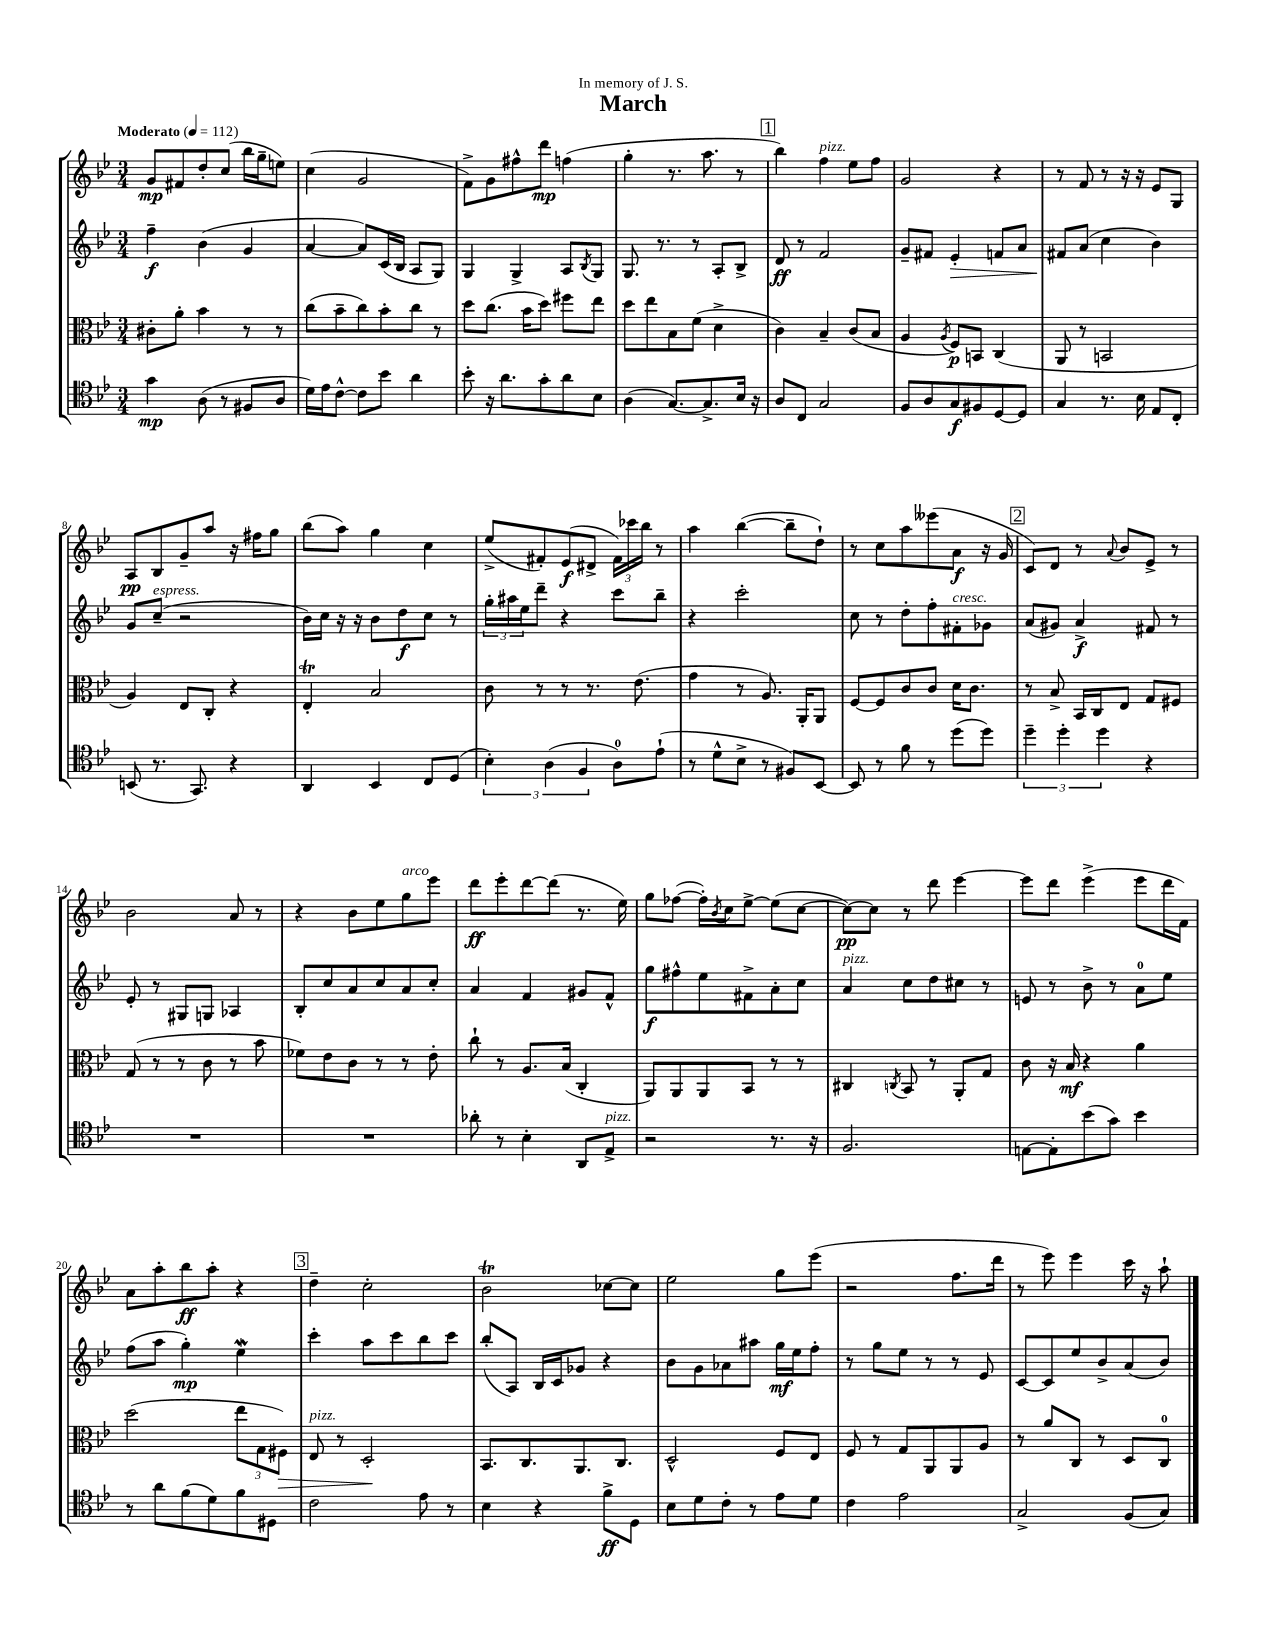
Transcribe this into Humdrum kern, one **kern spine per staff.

**kern	**dynam	**kern	**dynam	**kern	**dynam	**kern	**dynam
*part4	*part4	*part3	*part3	*part2	*part2	*part1	*part1
*staff4	*staff4	*staff3	*staff3	*staff2	*staff2	*staff1	*staff1
*clefC4	*	*clefC3	*	*clefG2	*	*clefG2	*
*k[b-e-]	*	*k[b-e-]	*	*k[b-e-]	*	*k[b-e-]	*
*M3/4	*	*M3/4	*	*M3/4	*	*M3/4	*
*MM112	*	*MM112	*	*MM112	*	*MM112	*
=1	=1	=1	=1	=1	=1	=1	=1
!	!	!	!	!	!	!LO:TX:a:B:t=Moderato	!
4g\	mp	8c#X'\L	.	4ff~\	f	8g/L	mp
.	.	8a'\J	.	.	.	8f#X/	.
(8A\	.	4b-\	.	(4b-\	.	8dd'/	.
8r	.	.	.	.	.	(8cc/J	.
8F#X/L	.	8r	.	4g/	.	16bb-\LL	.
.	.	.	.	.	.	16gg~\J	.
8A/J	.	8r	.	.	.	8een\J)	.
=2	=2	=2	=2	=2	=2	=2	=2
16d\LL)	.	(8cc\L	.	[4a/	.	(4cc\	.
16e-\J	.	.	.	.	.	.	.
[8c^^\J	.	8b-~\	.	.	.	.	.
8c\L]	.	8cc\)	.	8a/L])	.	2g/	.
8b-\J	.	8b-'\	.	(16c/L	.	.	.
.	.	.	.	16B-/JJ	.	.	.
4a\	.	8cc\J	.	8A/L	.	.	.
.	.	8r	.	8G/J)	.	.	.
=3	=3	=3	=3	=3	=3	=3	=3
8b-'\	.	8dd\L	.	4G/	.	8f^\L)	.
16r	.	(8.cc\J	.	.	.	8g\	.
8.a\L	.	.	.	.	.	.	.
.	.	.	.	4G^/	.	8ff#X^^\	.
.	.	16b-\KL	.	.	.	.	.
8g'\	.	8dd\J)	.	.	.	8ddd\J	mp
8a\	.	8ff#X\L	.	8A/L	.	(4ffn\	.
.	.	.	.	8qB-/	.	.	.
8B-\J	.	8ee-\J	.	8G/J	.	.	.
=4	=4	=4	=4	=4	=4	=4	=4
(4A\	.	8dd\L	.	8.G/	.	4gg'\	.
.	.	8ee-\	.	.	.	.	.
.	.	.	.	8.r	.	.	.
[8.G/L)	.	8B-\	.	.	.	8.r	.
.	.	(8f\J	.	8r	.	.	.
8.G^/]	.	.	.	.	.	8.aa\	.
.	.	4d^\	.	8A'/L	.	.	.
16B-/Jk	.	.	.	8B-^/J	.	8r	.
16r	.	.	.	.	.	.	.
!!LO:REH:place=s1:t=1
=5	=5	=5	=5	=5	=5	=5	=5
8A/L	.	4c\)	.	8d/	ff	4bb-\)	.
8C/J	.	.	.	8r	.	.	.
!	!	!	!	!	!	!LO:TX:a:i:t=pizz.	!
2G/	.	4B-~/	.	2f/	.	4ff\	.
.	.	(8c/L	.	.	.	8ee-\L	.
.	.	8B-/J	.	.	.	8ff\J	.
=6	=6	=6	=6	=6	=6	=6	=6
8F/L	.	4A/	.	8g~/L	.	2g/	.
8A/	.	.	.	8f#X/J	.	.	.
.	.	8qA/	.	.	.	.	.
!	!	!	!	!	!LO:HP:b	!	!
8G/	f	8F/L)	p	4e-'/	>	.	.
8F#X/	.	8BBn/J	.	.	.	.	.
[8D/	.	(4C/	.	8fn/L	.	4r	.
8D/J]	.	.	.	8a/J	.	.	.
=7	=7	=7	=7	=7	=7	=7	=7
4G/	.	8AA/	.	8f#X/L	.	8r	.
.	.	8r	.	(8a/J	]	8f/	.
8.r	.	2BBn/	.	4cc\	.	8r	.
.	.	.	.	.	.	16r	.
16B-\	.	.	.	.	.	16r	.
8E-/L	.	.	.	4b-\)	.	8e-/L	.
8C'/J	.	.	.	.	.	8G/J	.
!!LO:LB:g=z
=8	=8	=8	=8	=8	=8	=8	=8
(8BBn/	.	4A/)	.	8g/L	.	8A/L	pp
!	!	!	!	!LO:TX:a:i:t=espress.	!	!	!
8.r	.	.	.	(8cc~/J	.	8B-/	.
.	.	8E-/L	.	2r	.	8g~/	.
8.GG/)	.	.	.	.	.	.	.
.	.	8C'/J	.	.	.	8aa/J	.
4r	.	4r	.	.	.	16r	.
.	.	.	.	.	.	16ff#X\KL	.
.	.	.	.	.	.	8gg\J	.
=9	=9	=9	=9	=9	=9	=9	=9
4AA/	.	4E-T'/	.	16b-\LL)	.	(8bb-\L	.
.	.	.	.	16cc\JJ	.	.	.
.	.	.	.	16r	.	8aa\J)	.
.	.	.	.	16r	.	.	.
4BB-/	.	2B-/	.	8b-\L	.	4gg\	.
.	.	.	.	8dd\	f	.	.
8C/L	.	.	.	8cc\J	.	4cc\	.
(8D/J	.	.	.	8r	.	.	.
=10	=10	=10	=10	=10	=10	=10	=10
6B-'\)	.	8c\	.	24gg'\LL	.	(8ee-^/L	.
.	.	.	.	24aa#X\	.	.	.
.	.	.	.	24ee-\J	.	.	.
.	.	8r	.	8ddd~\J	.	8f#X'/)	.
(6A\	.	.	.	.	.	.	.
.	.	8r	.	4r	.	(8e-/	f
6F/	.	.	.	.	.	.	.
.	.	8.r	.	.	.	8d#X^/J	.
8A\L)	.	.	.	8ccc\L	.	24f#\LL)	.
.	.	.	.	.	.	24ccc-X\	.
.	.	(8.e-\	.	.	.	.	.
.	.	.	.	.	.	24bb-\JJ	.
(8e-`\J	.	.	.	8bb-~\J	.	8r	.
=11	=11	=11	=11	=11	=11	=11	=11
8r	.	4g\	.	4r	.	4aa\	.
8d^^\L	.	.	.	.	.	.	.
8B-^\J	.	8r	.	2ccc'\	.	([4bb-\	.
8r	.	8.A/)	.	.	.	.	.
8F#X/L)	.	.	.	.	.	8bb-~\L]	.
.	.	16AA'/KL	.	.	.	.	.
[8BB-/J	.	8AA/J	.	.	.	8dd`\J)	.
=12	=12	=12	=12	=12	=12	=12	=12
8BB-/]	.	[8F/L	.	8cc\	.	8r	.
8r	.	8F/]	.	8r	.	8cc\L	.
8f\	.	8c/	.	8dd'\L	.	8aa\	.
8r	.	8c/J	.	8ff'\	.	(8eee--X\	.
!	!	!	!	!LO:TX:a:i:t=cresc.	!	!	!
(8dd\L	.	16d\KL	.	8f#X'\	.	8a\J	f
.	.	8.c\J	.	.	.	.	.
8dd\J)	.	.	.	8g-X\J	.	16r	.
.	.	.	.	.	.	16g/	.
!!LO:REH:place=s1:t=2
=13	=13	=13	=13	=13	=13	=13	=13
6dd~\	.	8r	.	(8a/L	.	8c/L)	.
.	.	8B-^/	.	8g#X/J)	.	8d/J	.
6dd'\	.	.	.	.	.	.	.
.	.	16BB-/LL	.	4a^/	f	8r	.
.	.	16C/J	.	.	.	.	.
6dd\	.	.	.	.	.	.	.
.	.	.	.	.	.	8qqa/	.
.	.	8E-/J	.	.	.	8b-/L	.
4r	.	8G/L	.	8f#X/	.	8e-^/J	.
.	.	8F#X/J	.	8r	.	8r	.
!!LO:LB:g=z
=14	=14	=14	=14	=14	=14	=14	=14
2.r	.	(8G/	.	8e-'/	.	2b-\	.
.	.	8r	.	8r	.	.	.
.	.	8r	.	8G#X/L	.	.	.
.	.	8c\	.	8Gn/J	.	.	.
.	.	8r	.	4A-X/	.	8a/	.
.	.	8b-\	.	.	.	8r	.
=15	=15	=15	=15	=15	=15	=15	=15
2.r	.	8f-X\L)	.	8B-'/L	.	4r	.
.	.	8e-\	.	8cc/	.	.	.
.	.	8c\J	.	8a/	.	8b-\L	.
.	.	8r	.	8cc/	.	8ee-\	.
!	!	!	!	!	!	!LO:TX:a:i:t=arco	!
.	.	8r	.	8a/	.	8gg\	.
.	.	8e-'\	.	8cc'/J	.	8eee-\J	.
=16	=16	=16	=16	=16	=16	=16	=16
8a-X'\	.	8cc`\	.	4a/	.	8ddd\L	ff
8r	.	8r	.	.	.	8eee-'\	.
4B-'\	.	8.A/L	.	4f/	.	[8ddd\	.
.	.	.	.	.	.	(8ddd\J]	.
.	.	(16B-/Jk	.	.	.	.	.
8AA/L	.	4C'/	.	8g#X/L	.	8.r	.
!LO:TX:a:i:t=pizz.	!	!	!	!	!	!	!
8E-^/J	.	.	.	8f^^/J	.	.	.
.	.	.	.	.	.	16ee-\)	.
=17	=17	=17	=17	=17	=17	=17	=17
2r	.	8AA/L)	.	8gg\L	f	8gg\L	.
.	.	8AA/	.	8ff#X^^\	.	([8ff-X\J	.
.	.	8AA/	.	8ee-\	.	16ff-'\LL])	.
.	.	.	.	.	.	8qb-/	.
.	.	.	.	.	.	16cc\J	.
.	.	8BB-/J	.	8f#X^\	.	[8ee-^\J	.
8.r	.	8r	.	8a'\	.	(8ee-\L]	.
.	.	8r	.	8cc\J	.	[8cc\J	.
16r	.	.	.	.	.	.	.
=18	=18	=18	=18	=18	=18	=18	=18
!	!	!	!	!LO:TX:a:i:t=pizz.	!	!	!
2.F/	.	4C#X/	.	4a/	.	8cc\L_)	pp
.	.	.	.	.	.	8cc\J]	.
.	.	8qCn/	.	.	.	.	.
.	.	8BB-/	.	8cc\L	.	8r	.
.	.	8r	.	8dd\	.	8ddd\	.
.	.	8AA'/L	.	8cc#X\J	.	[4eee-\	.
.	.	8G/J	.	8r	.	.	.
=19	=19	=19	=19	=19	=19	=19	=19
[8En\L	.	8c\	.	8en/	.	8eee-\L]	.
8E'\]	.	16r	.	8r	.	8ddd\J	.
.	.	16B-/	mf	.	.	.	.
(8b-\	.	4r	.	8b-^\	.	(4eee-^\	.
8g\J)	.	.	.	8r	.	.	.
4b-\	.	4a\	.	8a\L	.	8eee-\L	.
.	.	.	.	8ee-\J	.	16ddd\L	.
.	.	.	.	.	.	16f\JJ)	.
!!LO:LB:g=z
=20	=20	=20	=20	=20	=20	=20	=20
8r	.	(2dd\	.	(8ff\L	.	8a\L	.
8a\L	.	.	.	8aa\J	.	8aa'\	.
(8f\	.	.	.	4gg'\)	mp	8bb-\	ff
8d\)	.	.	.	.	.	8aa'\J	.
8f\	.	12ee-\L	.	4ee-w\	.	4r	.
.	.	12G\	.	.	.	.	.
8D#X\J	.	.	.	.	.	.	.
!	!	!	!LO:HP:b	!	!	!	!
.	.	12F#X\J)	>	.	.	.	.
!!LO:REH:place=s1:t=3
=21	=21	=21	=21	=21	=21	=21	=21
!	!	!LO:TX:a:i:t=pizz.	!	!	!	!	!
2c\	.	8E-/	.	4ccc'\	.	4dd~\	.
.	.	8r	.	.	.	.	.
.	.	2D'/	.	8aa\L	.	2cc'\	.
.	.	.	.	8ccc\	.	.	.
8e-\	.	.	.	8bb-\	.	.	.
8r	.	.	.	8ccc\J	.	.	.
.	.	.	]	.	.	.	.
=22	=22	=22	=22	=22	=22	=22	=22
4B-\	.	8.BB-/L	.	(8bb-'/L	.	2b-T\	.
.	.	.	.	8A/J)	.	.	.
.	.	8.C/	.	.	.	.	.
4r	.	.	.	16B-/LL	.	.	.
.	.	.	.	16c/J	.	.	.
.	.	8.AA/	.	8g-X/J	.	.	.
8f^\L	ff	.	.	4r	.	[8cc-X\L	.
.	.	8.C/J	.	.	.	.	.
8D\J	.	.	.	.	.	8cc-\J]	.
=23	=23	=23	=23	=23	=23	=23	=23
8B-\L	.	2D^^/	.	8b-\L	.	2ee-\	.
8d\	.	.	.	8g\	.	.	.
8c'\J	.	.	.	8a-X\	.	.	.
8r	.	.	.	8aa#X\J	.	.	.
8e-\L	.	8F/L	.	16gg\LL	mf	8gg\L	.
.	.	.	.	16ee-\J	.	.	.
8d\J	.	8E-/J	.	8ff'\J	.	(8eee-\J	.
=24	=24	=24	=24	=24	=24	=24	=24
4c\	.	8F/	.	8r	.	2r	.
.	.	8r	.	8gg\L	.	.	.
2e-\	.	8G/L	.	8ee-\J	.	.	.
.	.	8AA/	.	8r	.	.	.
.	.	8AA/	.	8r	.	8.ff\L	.
.	.	8A/J	.	8e-/	.	.	.
.	.	.	.	.	.	16ddd\Jk	.
=25	=25	=25	=25	=25	=25	=25	=25
2G^/	.	8r	.	[8c/L	.	8r	.
.	.	8a/L	.	8c/]	.	8eee-\)	.
.	.	8C/J	.	8ee-/	.	4eee-\	.
.	.	8r	.	8b-^/	.	.	.
(8F/L	.	8D/L	.	(8a/	.	16ccc\	.
.	.	.	.	.	.	16r	.
8G/J)	.	8C/J	.	8b-/J)	.	8aa`\	.
==	==	==	==	==	==	==	==
*-	*-	*-	*-	*-	*-	*-	*-
